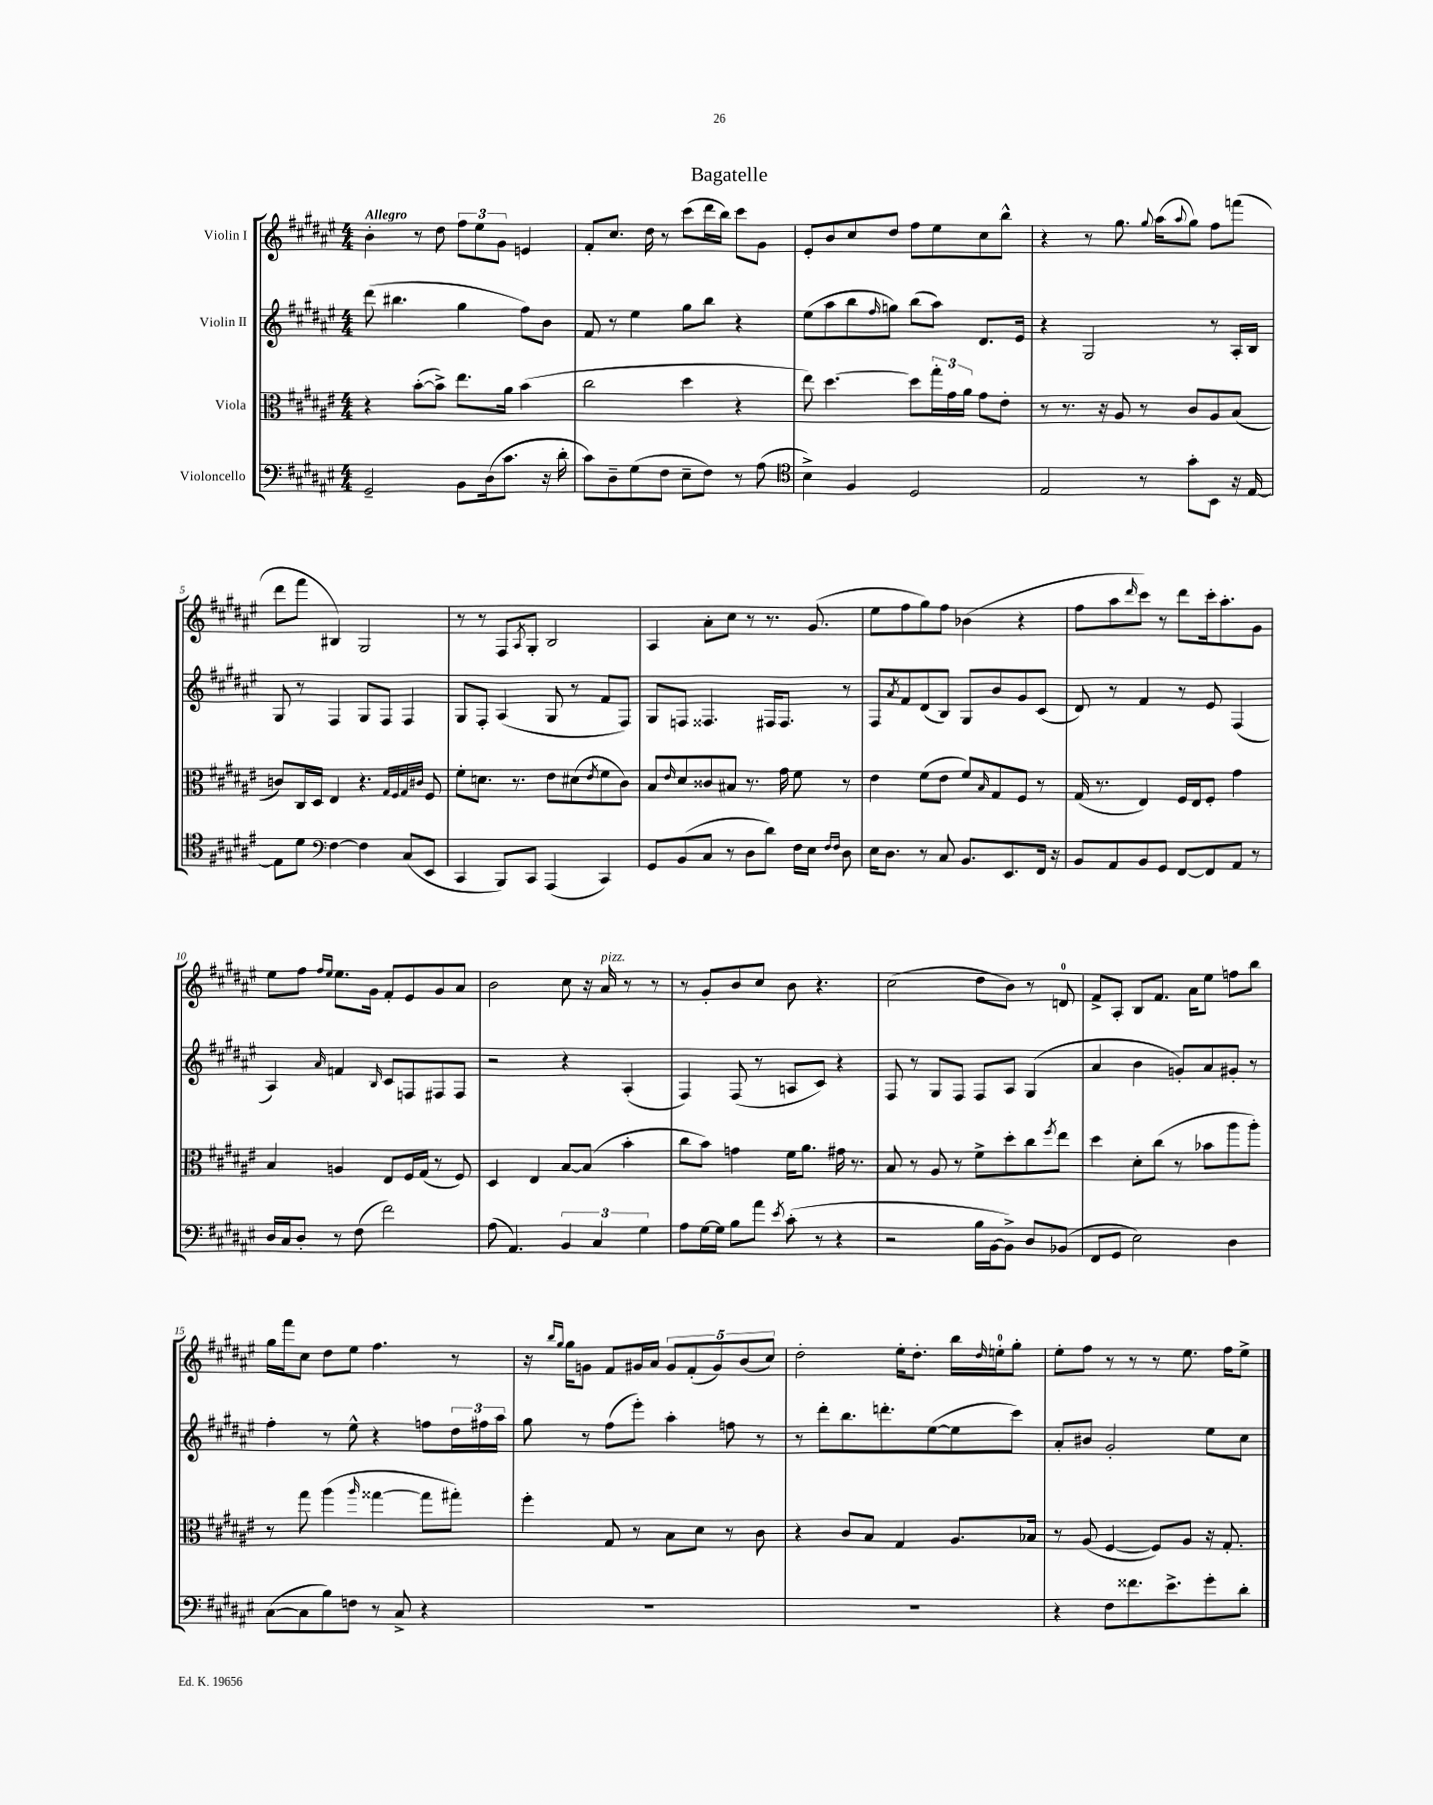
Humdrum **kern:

**kern	**kern	**kern	**kern
*staff4	*staff3	*staff2	*staff1
*clefF4	*clefC3	*clefG2	*clefG2
*k[f#c#g#d#a#e#]	*k[f#c#g#d#a#e#]	*k[f#c#g#d#a#e#]	*k[f#c#g#d#a#e#]
*M4/4	*M4/4	*M4/4	*M4/4
2GG#~	4r	(8ddd#	4b'
.	.	4.bb#	.
.	([8b'	.	8r
.	8b^])	.	8dd#
8BB	8.ee#	4gg#	12ff#
.	.	.	12ee#
(16D#	.	.	.
.	.	.	12g#
8.c#	16a#	.	.
.	(4b	8ff#)	4e
16r	.	8b	.
16d#'	.	.	.
=	=	=	=
8c#)	2cc#	8f#	8f#'
8D#~	.	8r	8.cc#
(8G#	.	4ee#	.
.	.	.	16dd#
8F#	.	.	8r
8E#~	4dd#	8gg#	(8ccc#
8F#)	.	8bb	16ddd#
.	.	.	16bb)
8r	4r	4r	8ccc#
(8A#	.	.	8g#
=	=	=	=
*clefC4	*	*	*
4B^)	8ee#)	(8ee#	8e#'
.	[4.dd#	8aa#	8b
4F#	.	8bb	8cc#
.	.	16qqff#	.
.	.	8gg)	8dd#
2D#	8dd#]	(8bb	8ff#
.	24gg#'	8aa#)	8ee#
.	24g#	.	.
.	24a#	.	.
.	8g#	8.d#	8cc#
.	8e#'	.	8bb^^
.	.	16e#	.
=	=	=	=
2E#	8r	4r	4r
.	8.r	.	.
.	.	2G#	8r
.	16r	.	.
.	8A#	.	8.gg#
8r	8r	.	.
.	.	.	8qqgg#
.	.	.	(16aa#
.	.	.	8qqaa#
8g#'	8c#	.	8gg#)
8BB	8A#	8r	8ff#
16r	(8B	16A#'	(8fff
[16E#	.	16B	.
=	=	=	=
8E#]	8c)	8G#	8ddd#
8d#	16C#	8r	8fff#
.	16D#	.	.
*clefF4	*	*	*
[4F#	4E#	4F#	4B#)
4F#]	4.r	8G#	2G#
.	.	8F#	.
(8C#	.	4F#	.
.	32qqG#	.	.
.	32qqF#	.	.
.	32qqG#	.	.
.	32qqc#	.	.
8EE#	8F#	.	.
=	=	=	=
4CC#	8f#'	8G#	8r
.	8.d	8F#'	8r
8BBB)	.	(4A#	8F#
.	8.r	.	.
.	.	.	8qA#
8CC#	.	.	8G#'
(4AAA#	8e#	8G#	2B
.	(8d#	8r	.
.	8qe#	.	.
4CC#)	8f#	8f#	.
.	8c#)	8F#)	.
=	=	=	=
8GG#	8B	8G#	4A#
.	16qqe#	.	.
(8BB	8d#	8F	.
8C#	8c##	4.F##	8a#'
8r	8B#	.	8cc#
8D#	8.r	.	8r
8d#)	.	16F#	8.r
.	16g#	8.F#	.
16F#	8f#	.	.
16E#	.	.	(8.g#
16qqF#	.	.	.
16qqF#	.	.	.
8D#	8r	8r	.
=	=	=	=
16E#	4e#	8F#	8ee#
8.D#	.	.	.
.	.	8qa#	.
.	.	8f#	8ff#
8r	(8f#	(8d#	8gg#)
8C#	8e#	8B)	8ff#
8.BB	8f#)	8G#	(4b-
.	16qqB	.	.
.	8G#	8b	.
8.EE#	.	.	.
.	8F#	8g#	4r
16FF#	8r	(8c#	.
16r	.	.	.
=	=	=	=
8BB	(16G#	8d#)	8ff#
.	8.r	.	.
8AA#	.	8r	8aa#
.	.	.	16qqddd#
8BB	4E#)	4f#	8ccc#)
8GG#	.	.	8r
[8FF#	16F#	8r	8ddd#
.	16E#	.	.
8FF#]	8F#'	8e#	16ccc#'
.	.	.	8.aa#'
8AA#	4g#	(4F#	.
8r	.	.	8g#
=	=	=	=
16D#	4B	4A#)	8ee#
16C#	.	.	.
8D#'	.	.	8ff#
.	.	.	16qqff#
.	.	16qqa#	16qqee#
8r	4A	4f	8.ee#
(8F#	.	.	.
.	.	.	16g#
.	.	16qqB	.
2f#)	8E#	8c#	8f#'
.	16F#	8F	8e#
.	(16G#	.	.
.	8r	8F#	8g#
.	8F#)	8F#	8a#
=	=	=	=
(8A#	4D#	2r	2b
4.AA#)	.	.	.
.	4E#	.	.
6BB	[8B	4r	8cc#
.	(8B]	.	16r
6C#	.	.	.
.	.	.	16a#
.	4b'	(4A#'	8r
6G#	.	.	.
.	.	.	8r
=	=	=	=
8A#	8cc#	4F#)	8r
[16G#	8b)	.	8g#'
16G#]	.	.	.
8B	4g	(8F#	8b
8a#	.	8r	8cc#
8qe#	.	.	.
(8c#'	16f#	8A	8b
.	8.a#	.	.
8r	.	8c#)	4.r
4r	16g#	4r	.
.	8.r	.	.
=	=	=	=
2r	8B	8F#	(2cc#
.	8r	8r	.
.	8A#	8G#	.
.	8r	8F#	.
16B	8f#^	8F#	8dd#
[16BB	.	.	.
8BB^])	8dd#'	8A#	8b)
8D#	8cc#	(4G#	8r
.	8qff#	.	.
(8BB-	8ee#	.	8d
=	=	=	=
8FF#	4dd#	4a#	8f#^
8GG#	.	.	8A#'
2E#)	8d#'	4b	8B
.	(8cc#	.	8.f#
.	8r	8g')	.
.	.	.	16a#
.	8b-	8a#	8ee#
4D#	8aa#	8g#'	8ff
.	8aa#')	8r	8bb
=	=	=	=
([8C#	8r	4ff#'	16gg#
.	.	.	16fff#
8C#]	8gg#	.	8cc#
8B)	(4aa#	8r	8dd#
8F	.	8ee#^^	8ee#
.	16qqaa#	.	.
8r	[4gg##	4r	4.ff#
8C#^	.	.	.
4r	8gg##]	8ff	.
.	8gg#')	24dd#	8r
.	.	24ff#	.
.	.	24aa#	.
=	=	=	=
1r	4ff#'	8gg#	16r
.	.	.	16qqbb
.	.	.	16qqgg#
.	.	.	16gg#
.	.	8r	8g
.	8G#	(8ff#	8f#
.	8r	8eee#')	16g#
.	.	.	16a#
.	8B	4aa#'	10g#
.	.	.	(10f#'
.	8d#	.	.
.	.	.	10g#)
.	8r	8ff	.
.	.	.	(10b
.	8c#	8r	.
.	.	.	10cc#)
=	=	=	=
1r	4r	8r	2dd#'
.	.	8ddd#'	.
.	8c#	8.bb	.
.	8B	.	.
.	.	8.ddd'	.
.	4G#	.	16ee#'
.	.	.	8.dd#'
.	.	([8ee#	.
.	8.A#	8ee#]	16bb
.	.	.	16qqdd#
.	.	.	16ee'
.	.	8ccc#)	8gg#'
.	16B-	.	.
=	=	=	=
4r	8r	8a#'	8ee#'
.	(8A#	8b#	8ff#
8F#	[4F#	2g#'	8r
8.f##	.	.	8r
.	8F#])	.	8r
8.e#^	.	.	.
.	8A#	.	8.ee#
8g#'	16r	8ee#	.
.	8.G#'	.	16ff#
8d#'	.	8cc#	8ee#^
==	==	==	==
*-	*-	*-	*-
